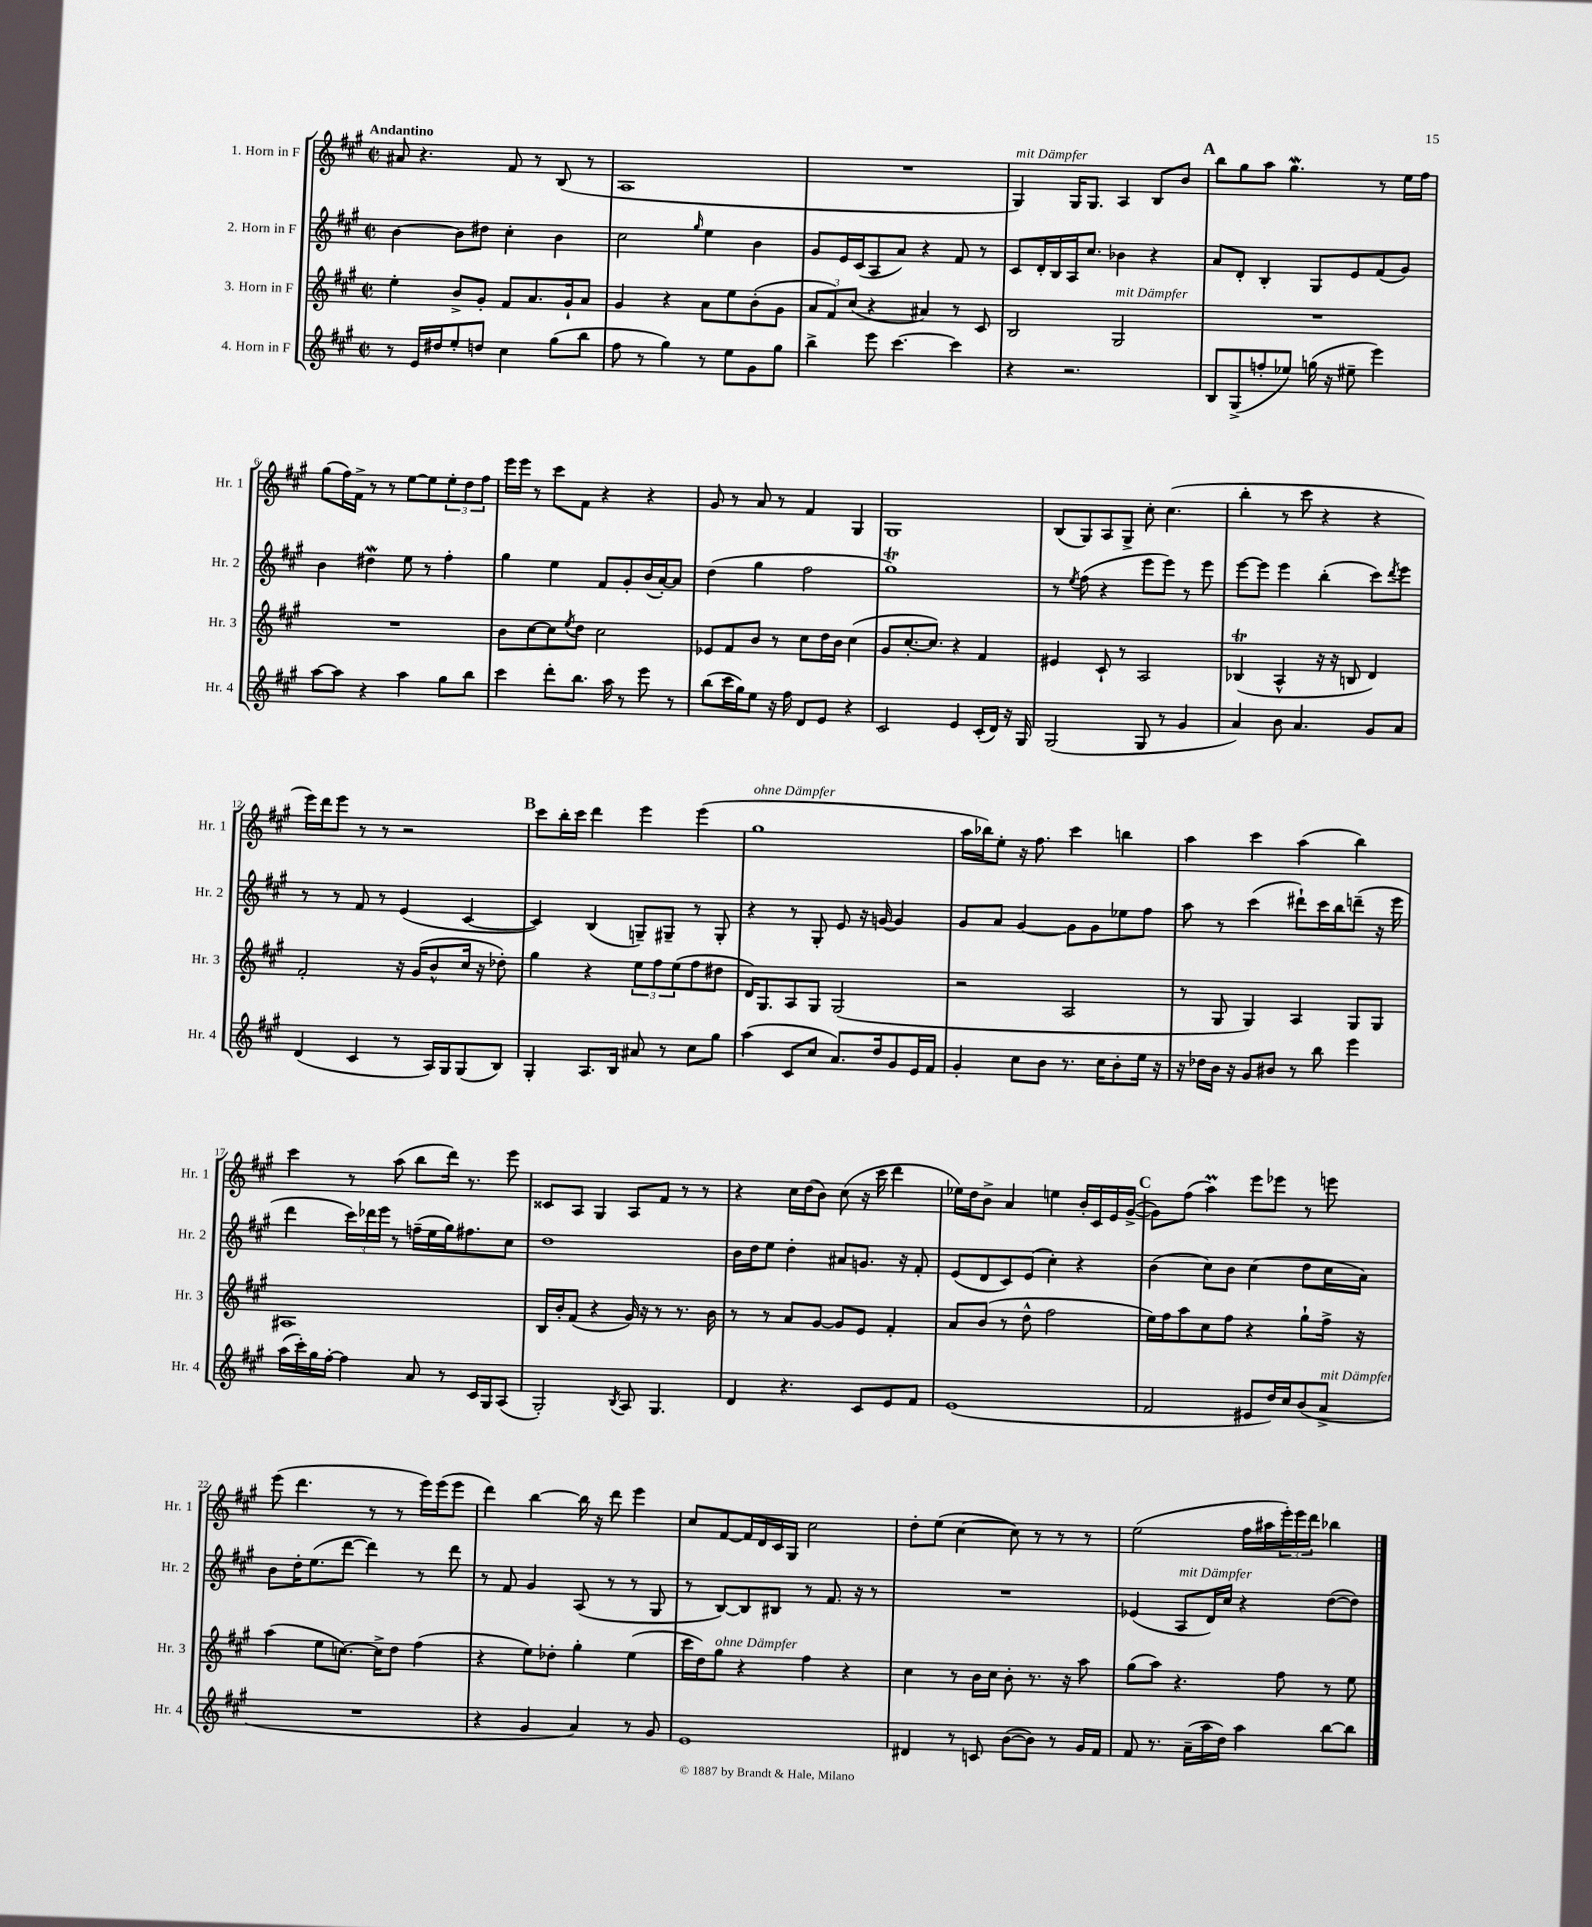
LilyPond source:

<<
\new StaffGroup <<
\new Staff = "s0" \with { instrumentName = "1. Horn in F" shortInstrumentName = "Hr. 1" } {
    \clef treble \key a \major \defaultTimeSignature \time 2/2 \tempo "Andantino"
    ais'8 r4. fis'8 r8 b8( r8 |
    a1 |
    R1 |
    gis4^\markup { \italic "mit Dämpfer" }) gis16 gis8. a4 b8 b'8 |
    \mark \markup { \bold "A" } b''8 gis''8 a''8 gis''4.\mordent r8 e''16 fis''16 |
    gis''8( fis''16) fis'16-> r8 r8 e''8~ e''8 \tuplet 3/2 { e''8-. d''8 fis''8 } |
    e'''16 e'''16 r8 cis'''8 fis'8 r4 r4 |
    gis'8 r8 a'8 r8 fis'4 gis4 |
    gis1 |
    b8( gis8) a8 gis8-> cis''8-. cis''4.( |
    b''4-. r8 cis'''8 r4 r4 |
    e'''16) d'''16 e'''8 r8 r8 r2 |
    \mark \markup { \bold "B" } cis'''8 b''16-. cis'''16 d'''4 e'''4 e'''4( |
    gis''1^\markup { \italic "ohne Dämpfer" } |
    a''16 bes''16) e''8-. r16 fis''8. cis'''4 b''4 |
    a''4 cis'''4 a''4( b''4) |
    cis'''4 r8 a''8( b''8 d'''16) r8. e'''8 |
    cisis'8 a8 gis4 a8 fis'8 r8 r8 |
    r4 cis''16 d''16( b'8) cis''8( r16 cis'''16 d'''4 |
    ees''16) d''16 b'8-> a'4 e''4 b'16-. cis'16 e'16 gis'16~->( |
    \mark \markup { \bold "C" } gis'8) fis''8( a''4\prall) e'''8 ees'''8 r8 e'''8 |
    e'''8( d'''4. r8 r8 e'''16) e'''16( e'''8 |
    d'''4) b''4~ b''16 r16 d'''8 e'''4 |
    cis''8 fis'8~ fis'16 d'16 cis'16 gis16 cis''2 |
    d''8-. e''8( cis''4~ cis''8) r8 r8 r8 |
    e''2( fis''16 ais''16 \tuplet 3/2 { e'''16-.) e'''16 d'''16 } bes''4 \bar "|." |
}
\new Staff = "s1" \with { instrumentName = "2. Horn in F" shortInstrumentName = "Hr. 2" } {
    \clef treble \key a \major \defaultTimeSignature \time 2/2
    b'4~ b'8 dis''8 cis''4-. b'4 |
    cis''2 \grace { gis''16 } e''4 b'4 |
    gis'8 e'16 cis'16( a8 a'8) r4 fis'8 r8 |
    cis'8 d'16-. b16 a16 cis''8. bes'4 r4 |
    \mark \markup { \bold "A" } a'8 d'8-. b4-. gis8 e'8 fis'8( gis'8) |
    b'4 dis''4\mordent e''8 r8 fis''4-. |
    gis''4 e''4 fis'8 gis'8-. b'16( a'16~-.) a'8 |
    d''4( gis''4 fis''2 |
    gis''1\trill) |
    r8 \acciaccatura { e''8 } fis''8( r4 e'''8 e'''8) r8 e'''8 |
    e'''8~ e'''8 e'''4 b''4-.( cis'''8) \acciaccatura { d'''8 } e'''8 |
    r8 r8 fis'8 r8 e'4( cis'4~ |
    \mark \markup { \bold "B" } cis'4) b4( g8--) gis8-- r8 gis8-. |
    r4 r8 gis8-. e'8 r16 g'16~ g'4 |
    gis'8 a'8 gis'4~ gis'8 gis'8 ees''8 fis''8 |
    a''8 r8 cis'''4( dis'''8-!) cis'''16 b''16 d'''8--( r16 e'''16 |
    d'''4 \tuplet 3/2 { cis'''16) des'''16 e'''16 } r8 f''16--( e''16 gis''16) fis''8. cis''8 |
    d''1 |
    b'16 d''16 e''8 d''4-. ais'8 g'8. r16 fis'8-. |
    e'8( d'8 cis'8) e'8( cis''4-.) r4 |
    \mark \markup { \bold "C" } b'4( cis''8) b'8 cis''4( d''8 cis''16 a'16) |
    b'8 d''16-. e''8.( d'''8~ d'''4) r8 d'''8 |
    r8 fis'8 gis'4 a8( r8 r8 gis8 |
    r8 b8~) b8 bis8 r8 fis'8. r16 r8 |
    R1 |
    ees'4( a8^\markup { \italic "mit Dämpfer" } d'16) cis''16 r4 d''8~( d''8) \bar "|." |
}
\new Staff = "s2" \with { instrumentName = "3. Horn in F" shortInstrumentName = "Hr. 3" } {
    \clef treble \key a \major \defaultTimeSignature \time 2/2
    e''4-. b'8-> gis'8-. fis'8 a'8. gis'16-! a'8 |
    gis'4 r4 a'8 e''8 b'8-.( gis'8 |
    \tuplet 3/2 { a'8 fis'8) cis''8( } r4 ais'4) r8 cis'8 |
    b2 gis2^\markup { \italic "mit Dämpfer" } |
    \mark \markup { \bold "A" } R1 |
    R1 |
    b'8 cis''8~ cis''8 \acciaccatura { e''8 } d''8 cis''2 |
    ees'8 fis'8 b'8 r8 cis''8 d''16 b'16 cis''4( |
    gis'8 cis''8.~-. cis''8.) r4 fis'4 |
    eis'4 cis'8-! r8 a2 |
    bes4\trill( a4-^ r16 r16 b8 d'4) |
    fis'2-. r16 gis'16( b'8-^ cis''16 r16 des''8-.) |
    \mark \markup { \bold "B" } gis''4 r4 \tuplet 3/2 { e''8 fis''8 e''8( } fis''8 dis''8 |
    d'16) gis8. a8 gis8 gis2( |
    r2 a2 |
    r8 gis8 gis4) a4 gis8 gis8 |
    ais1 |
    b16 b'16-. fis'8( r4 gis'16) r16 r8 r8. b'16 |
    r8 r8 a'8 gis'8~ gis'8 e'8 fis'4-. |
    a'8 b'8( r8 d''8-^ fis''2 |
    \mark \markup { \bold "C" } e''16) fis''16 a''8 cis''8 fis''8 r4 gis''8-! fis''16-> r16 |
    a''4( e''8 c''8.~) c''16-> d''8 fis''4( |
    r4 e''8) des''8-. gis''4-. e''4( |
    cis'''16 d''16) gis''8^\markup { \italic "ohne Dämpfer" } r4 fis''4 r4 |
    cis''4 r8 b'16 cis''16 b'8-. r8. r16 a''8 |
    gis''8( a''8) r4. fis''8 r8 e''8 \bar "|." |
}
\new Staff = "s3" \with { instrumentName = "4. Horn in F" shortInstrumentName = "Hr. 4" } {
    \clef treble \key a \major \defaultTimeSignature \time 2/2
    r8 e'16 dis''16 e''8-. d''8 cis''4 gis''8( b''8 |
    fis''8 r8 gis''4) r8 e''8 gis'8 gis''8 |
    b''4-> e'''8 cis'''4.~ cis'''4 |
    r4 r2. |
    \mark \markup { \bold "A" } b8 gis8->( f''8-. ees''8) g''16( r16 eis''8-- e'''4) |
    a''8~ a''8 r4 a''4 gis''8 b''8 |
    cis'''4 d'''8-. b''8. a''16 r8 e'''8 r8 |
    b''8( cis'''16 gis''16) e''8 r16 fis''16 d'8 e'8 r4 |
    cis'2 e'4 cis'16-.( d'16) r16 gis16 |
    gis2( gis8 r8 gis'4 |
    a'4) b'8 a'4. gis'8 a'8 |
    d'4( cis'4 r8 a16) gis16 gis8( b8) |
    \mark \markup { \bold "B" } gis4-. a8. b16 ais'8 r8 cis''8 gis''8 |
    a''4( cis'8 cis''8 a'8.) d''16 gis'8 e'16 fis'16 |
    gis'4-. cis''8 b'8 r8. cis''16 b'8-. e''16 r16 |
    r16 des''16 b'16 r16 gis'8 bis'8 r8 b''8 e'''4 |
    a''16( cis'''16-.) gis''16 fis''16~-. fis''4 a'8 r8 cis'16 gis16 a8( |
    gis2-.) \acciaccatura { b8 } a8 gis4. |
    d'4 r4. cis'8 e'8 fis'8 |
    e'1( |
    \mark \markup { \bold "C" } fis'2 eis'8 d''16) cis''16 b'8( a'8->^\markup { \italic "mit Dämpfer" } |
    R1 |
    r4 gis'4 a'4) r8 gis'8 |
    e'1 |
    dis'4 r8 c'8 b'8~( b'8) r8 gis'16 fis'16 |
    fis'8 r8. a'16--( a''16 d''16) a''4 b''8~ b''8 \bar "|." |
}
>>
>>
